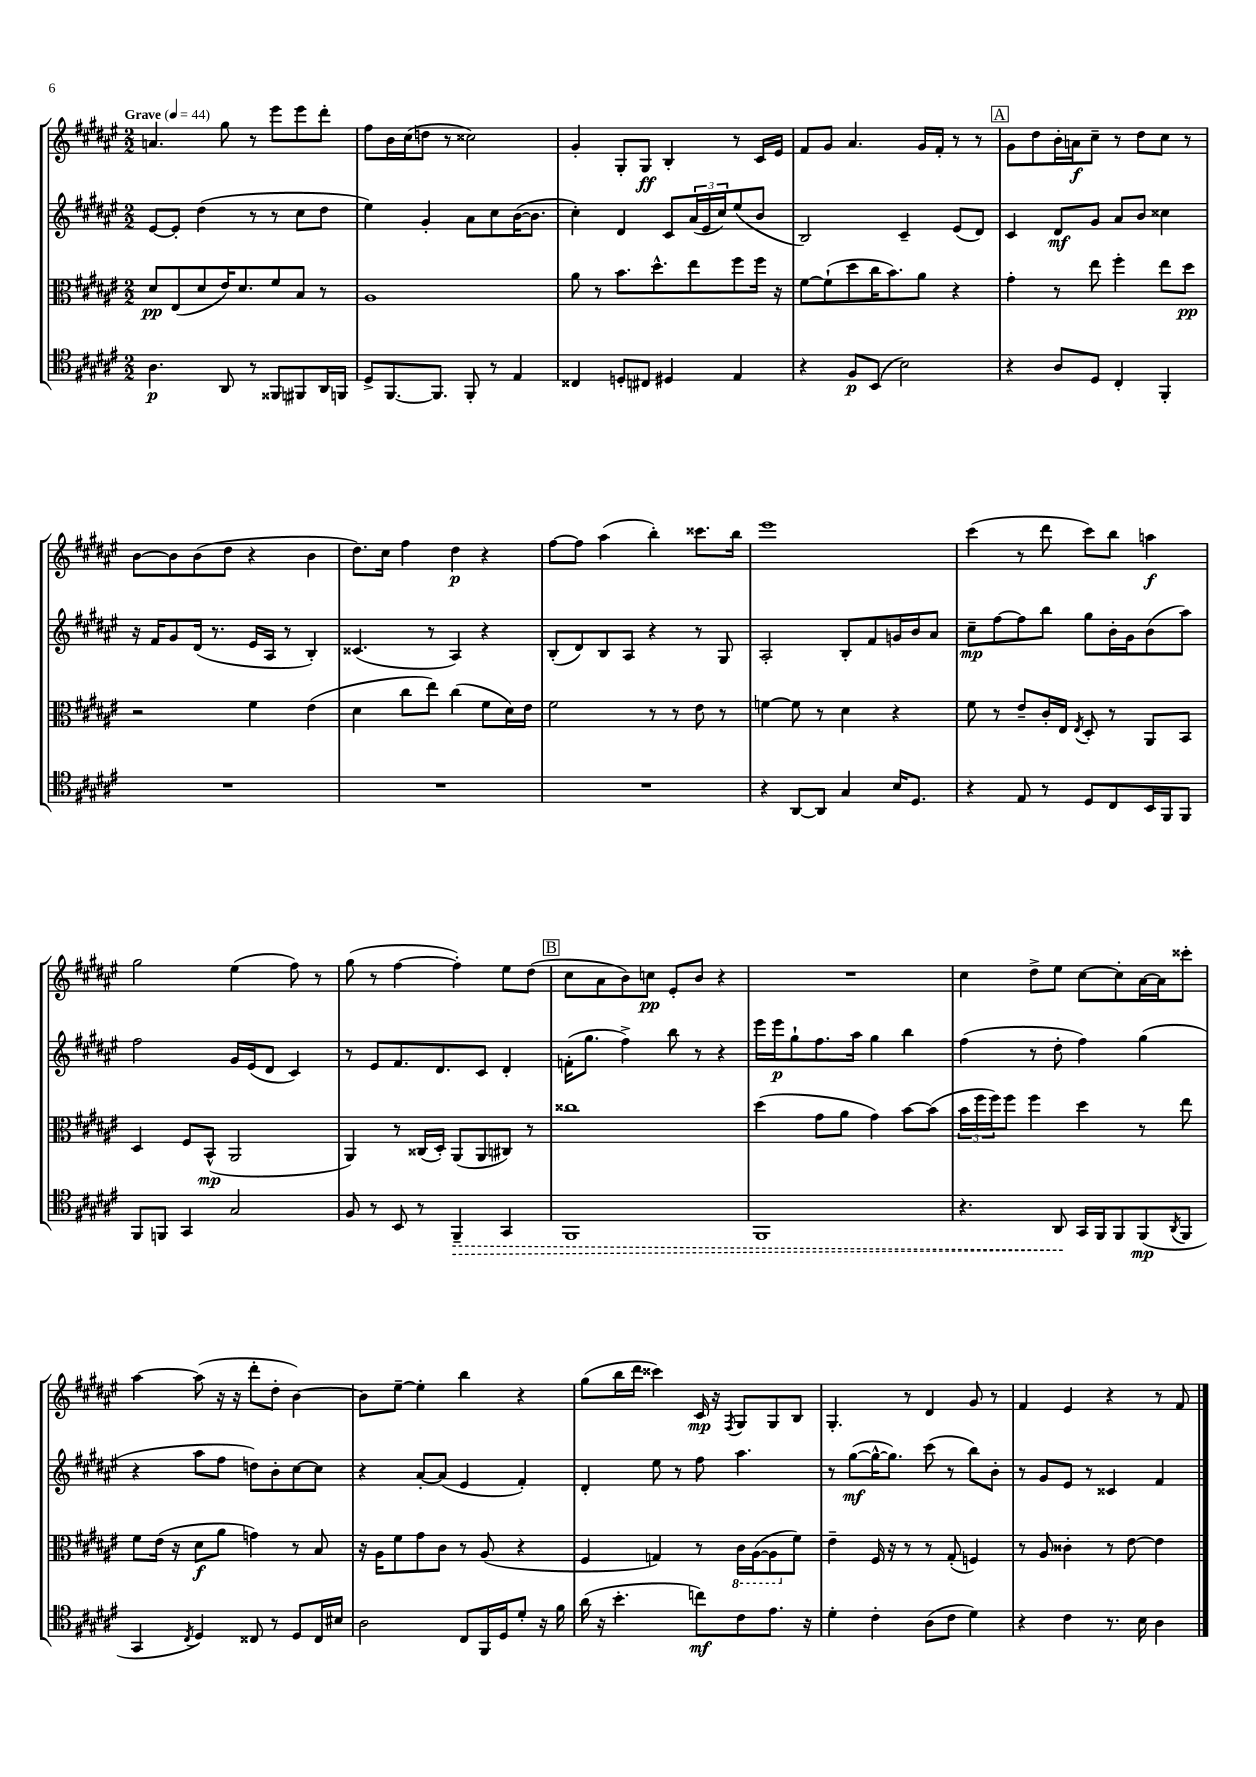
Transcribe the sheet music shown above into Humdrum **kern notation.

**kern	**kern	**kern	**kern
*staff4	*staff3	*staff2	*staff1
*clefC4	*clefC3	*clefG2	*clefG2
*k[f#c#g#d#a#e#]	*k[f#c#g#d#a#e#]	*k[f#c#g#d#a#e#]	*k[f#c#g#d#a#e#]
*M2/2	*M2/2	*M2/2	*M2/2
*MM44	*MM44	*MM44	*MM44
4.A#	8d#	[8e#	4.a
.	(8E#	8e#']	.
.	8d#	(4dd#	.
8AA#	16e#)	.	8gg#
.	8.d#	.	.
8r	.	8r	8r
8FF##	8f#	8r	8eee#
8FF#	8B	8cc#	8eee#
16AA#	8r	8dd#	8ddd#'
16FF	.	.	.
=	=	=	=
8D#^	1A#	4ee#)	8ff#
[8.FF#	.	.	16b
.	.	.	(16cc#
.	.	4g#'	8dd
8.FF#]	.	.	.
.	.	.	8r
8FF#'	.	8a#	2cc##)
8r	.	8cc#	.
4E#	.	([16b	.
.	.	8.b]	.
=	=	=	=
4C##	8a#	4cc#')	4g#'
.	8r	.	.
8D'	8.b	4d#	8G#'
8C#	.	.	8G#
.	8.dd#^^	.	.
4D#	.	8c#	4B'
.	8ee#	(24a#	.
.	.	24e#	.
.	.	24cc#)	.
4E#	8ff#	(8ee#	8r
.	16ff#	8b	16c#
.	16r	.	16e#
=	=	=	=
4r	[8f#	2B)	8f#
.	(8f#`]	.	8g#
8F#	8dd#	.	4.a#
(8BB	16cc#	.	.
.	8.b)	.	.
2B)	.	4c#~	.
.	8a#	.	16g#
.	.	.	16f#'
.	4r	(8e#	8r
.	.	8d#)	8r
=	=	=	=
4r	4g#'	4c#	8g#
.	.	.	8dd#
8A#	8r	8d#	16b'
.	.	.	16a
8D#	8ee#	8g#	8cc#~
4C#'	4ff#'	8a#	8r
.	.	8b	8dd#
4FF#'	8ee#	4cc##	8cc#
.	8dd#	.	8r
=	=	=	=
1r	2r	16r	[8b
.	.	16f#	.
.	.	8g#	8b]
.	.	(16d#	(8b
.	.	8.r	.
.	.	.	8dd#
.	4f#	16e#	4r
.	.	16A#	.
.	.	8r	.
.	(4e#	4B')	4b
=	=	=	=
1r	4d#	(4.c##	8.dd#)
.	.	.	16cc#
.	8cc#	.	4ff#
.	8ee#)	8r	.
.	(4cc#	4A#)	4dd#
.	8f#	4r	4r
.	16d#)	.	.
.	16e#	.	.
=	=	=	=
1r	2f#	(8B'	[8ff#
.	.	8d#)	8ff#]
.	.	8B	(4aa#
.	.	8A#	.
.	8r	4r	4bb')
.	8r	.	.
.	8e#	8r	8.ccc##
.	8r	8G#	.
.	.	.	16bb
=	=	=	=
4r	[4f	2A#'	1eee#
[8AA#	8f]	.	.
8AA#]	8r	.	.
4G#	4d#	8B'	.
.	.	8f#	.
16B	4r	16g	.
8.D#	.	16b	.
.	.	8a#	.
=	=	=	=
4r	8f#	8cc#~	(4ccc#
.	8r	[8ff#	.
8E#	8e#~	8ff#]	8r
8r	16c#'	8bb	8ddd#
.	16E#	.	.
.	8qE#	.	.
8D#	8D#'	8gg#	8ccc#)
8C#	8r	16b'	8bb
.	.	16g#	.
16BB	8AA#	(8b	4aa
16FF#	.	.	.
8FF#	8BB	8aa#)	.
=	=	=	=
8FF#	4D#	2ff#	2gg#
8FF	.	.	.
4GG#	8F#	.	.
.	(8BB^^	.	.
2G#	2AA#	16g#	(4ee#
.	.	(16e#	.
.	.	8d#	.
.	.	4c#)	8ff#)
.	.	.	8r
=	=	=	=
8F#	4AA#)	8r	(8gg#
8r	.	8e#	8r
8BB	8r	8.f#	[4ff#
8r	(16C##	.	.
.	16D#')	8.d#	.
4FF#~	(8AA#	.	4ff#'])
.	8AA#	8c#	.
4GG#	8C#)	4d#'	8ee#
.	8r	.	(8dd#
=	=	=	=
1FF#	1cc##	(16f'	8cc#
.	.	8.gg#	.
.	.	.	8a#
.	.	4ff#^)	8b)
.	.	.	8cc
.	.	8bb	8e#'
.	.	8r	8b
.	.	4r	4r
=	=	=	=
1FF#	(4dd#	16eee#	1r
.	.	16eee#	.
.	.	8gg#`	.
.	8g#	8.ff#	.
.	8a#	.	.
.	.	16aa#	.
.	4g#)	4gg#	.
.	[8b	4bb	.
.	(8b]	.	.
=	=	=	=
4.r	24b	(4ff#	4cc#
.	24ff#	.	.
.	24ff#)	.	.
.	8ff#	.	.
.	4ff#	8r	8dd#^
8AA#	.	8dd#'	8ee#
16GG#	4dd#	4ff#)	[8cc#
16FF#	.	.	.
8FF#	.	.	8cc#']
(8FF#	8r	(4gg#	[16a#
.	.	.	16a#]
8qAA#	.	.	.
8FF#	8ee#	.	8ccc##'
=	=	=	=
4GG#	8f#	4r	[4aa#
.	(16e#	.	.
.	16r	.	.
8qC#	.	.	.
4D#)	8d#	8aa#	(8aa#]
.	8a#	8ff#	16r
.	.	.	16r
8C##	4g)	8dd)	8ddd#'
8r	.	8b'	8dd#'
8D#	8r	[8cc#	[4b)
16C##	8B	8cc#]	.
16B#	.	.	.
=	=	=	=
2A#	16r	4r	8b]
.	16A#	.	.
.	8f#	.	[8ee#~
.	8g#	[8a#'	4ee#']
.	8c#	(8a#]	.
8C#	8r	4e#	4bb
16FF#	(8A#	.	.
16D#	.	.	.
8d#'	4r	4f#')	4r
16r	.	.	.
16f#	.	.	.
=	=	=	=
(16a#	4F#	4d#'	(8gg#
16r	.	.	.
4.b'	.	.	16bb
.	.	.	16ddd#
.	4G)	8ee#	4ccc##)
.	.	8r	.
8cc)	8r	8ff#	16c#
.	.	.	16r
.	.	.	8qF#
8c#	16C#	4.aa#	8G#
.	([16AA#	.	.
8.e#	8AA#]	.	8G#
.	8f#)	.	8B
16r	.	.	.
=	=	=	=
4d#'	4e#~	8r	4.G#'
.	.	([8gg#	.
4c#'	16F#	16gg#^^_	.
.	16r	8.gg#])	.
.	8r	.	8r
(8A#	8r	(8ccc#	4d#
8c#	(8G#'	8r	.
4d#)	4F)	8bb)	8g#
.	.	8b'	8r
=	=	=	=
4r	8r	8r	4f#
.	8A#	8g#	.
4c#	4c##'	8e#	4e#
.	.	8r	.
8.r	8r	4c##	4r
.	[8e#	.	.
16B	.	.	.
4A#	4e#]	4f#	8r
.	.	.	8f#
==	==	==	==
*-	*-	*-	*-
